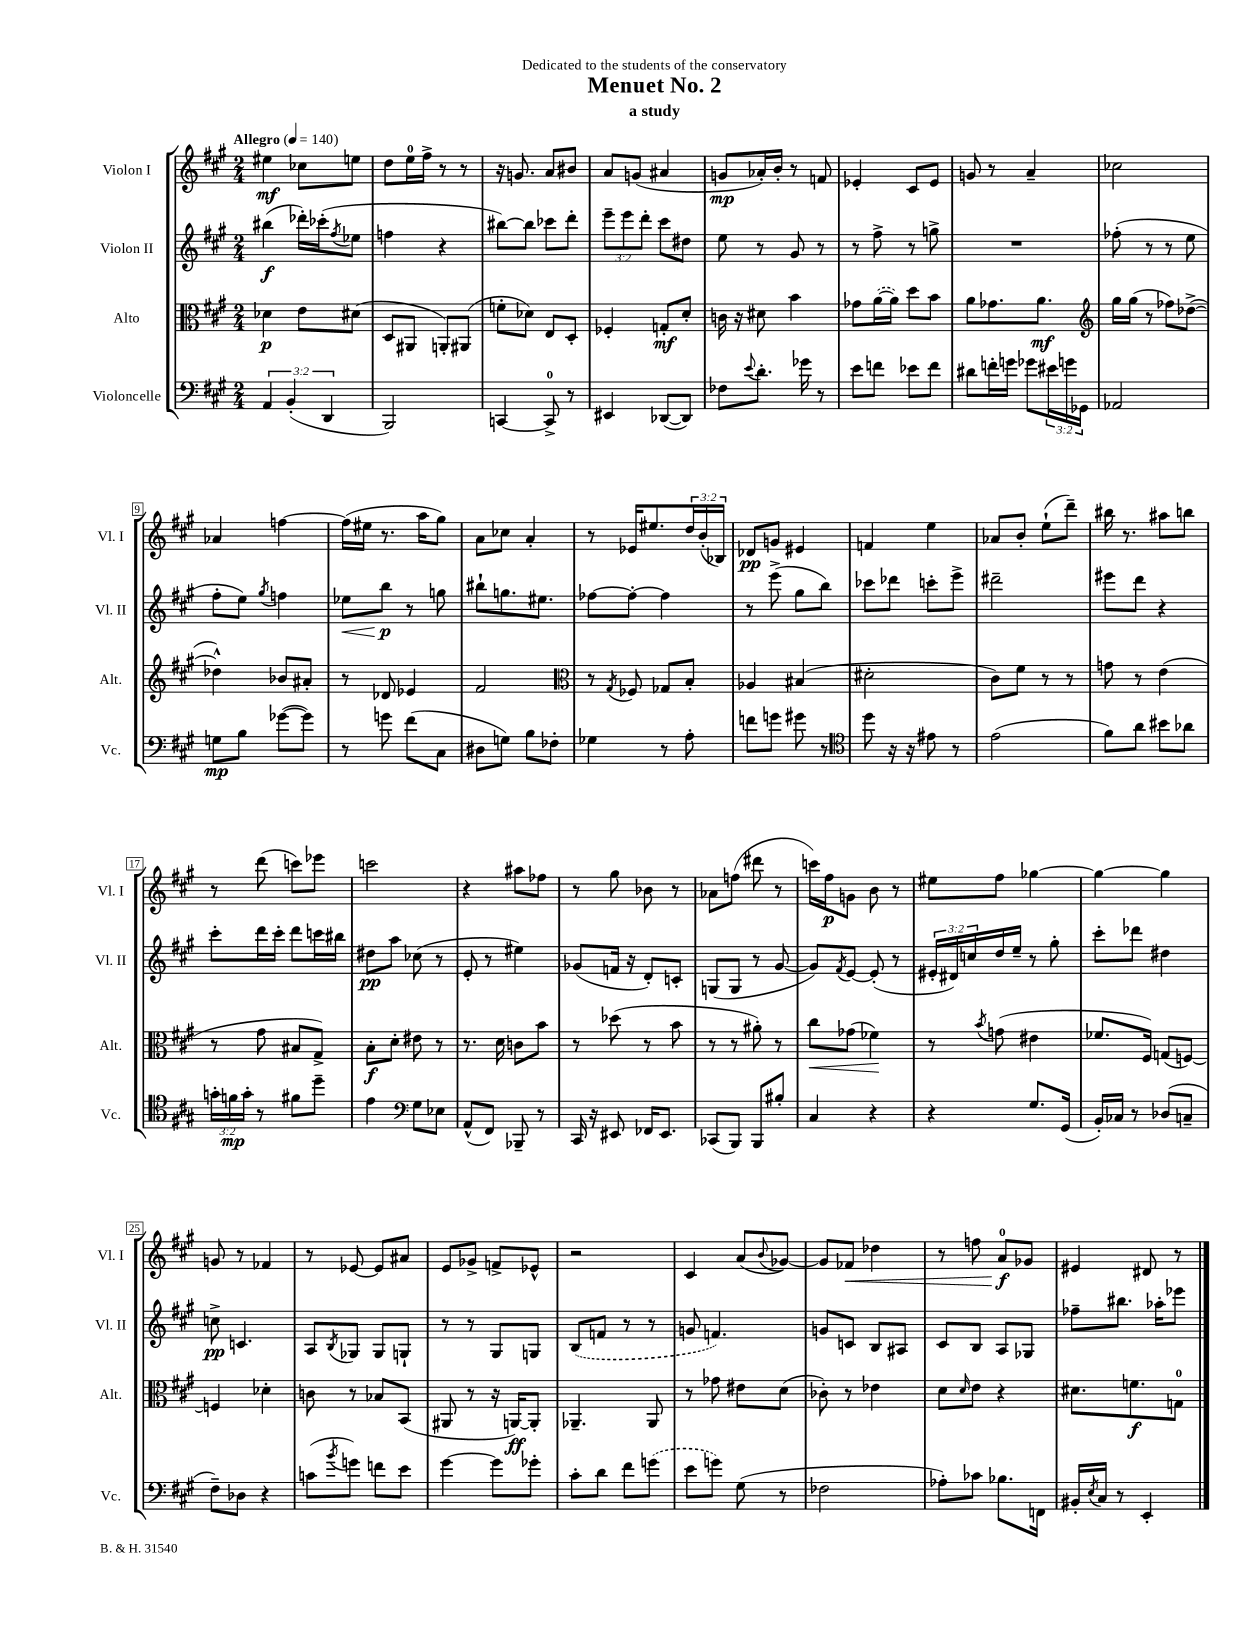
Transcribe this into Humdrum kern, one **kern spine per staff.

**kern	**dynam	**kern	**dynam	**kern	**dynam	**kern	**dynam
*part4	*part4	*part3	*part3	*part2	*part2	*part1	*part1
*staff4	*staff4	*staff3	*staff3	*staff2	*staff2	*staff1	*staff1
*I"Violoncelle	*	*I"Alto	*	*I"Violon II	*	*I"Violon I	*
*I'Vc.	*	*I'Alt.	*	*I'Vl. II	*	*I'Vl. I	*
*clefF4	*	*clefC3	*	*clefG2	*	*clefG2	*
*k[f#c#g#]	*	*k[f#c#g#]	*	*k[f#c#g#]	*	*k[f#c#g#]	*
*M2/4	*	*M2/4	*	*M2/4	*	*M2/4	*
*MM140	*	*MM140	*	*MM140	*	*MM140	*
=1	=1	=1	=1	=1	=1	=1	=1
!	!	!	!	!	!	!LO:TX:a:B:t=Allegro	!
6AA/	.	4d-X\	p	(4bb#X\	f	4ee#X\	mf
(6BB'/	.	.	.	.	.	.	.
.	.	8e\L	.	16ddd-X'\LL)	.	8cc-X\L	.
.	.	.	.	(16ccc-X'\J	.	.	.
6DD/	.	.	.	.	.	.	.
.	.	.	.	8qff#/	.	.	.
.	.	(8d#X\J	.	8ee-X\J	.	8een\J	.
=2	=2	=2	=2	=2	=2	=2	=2
2BBB/)	.	8D/L	.	4ffn\	.	8dd\L	.
.	.	8AA#X/J	.	.	.	16ee\L	.
.	.	.	.	.	.	16ff#^\JJ	.
.	.	8AAn'/L)	.	4r	.	8r	.
.	.	(8AA#X/J	.	.	.	8r	.
=3	=3	=3	=3	=3	=3	=3	=3
[4CCn/	.	8fn'\L	.	[8bb#X\L)	.	16r	.
.	.	.	.	.	.	8.gn/	.
.	.	8d-X\J)	.	8bb#\J]	.	.	.
8CC^/]	.	8E/L	.	8ccc-X\L	.	8a/L	.
8r	.	8D'/J	.	8ddd'\J	.	8b#X/J	.
=4	=4	=4	=4	=4	=4	=4	=4
4EE#X/	.	4F-X'/	.	12eee~\L	.	8a/L	.
.	.	.	.	12eee\	.	.	.
.	.	.	.	.	.	(8gn/J	.
.	.	.	.	12ddd'\J	.	.	.
([8DD-X/L	.	8Gn'/L	mf	8ccc#\L	.	4a#X/	.
8DD-/J])	.	8d'/J	.	8dd#X\J	.	.	.
=5	=5	=5	=5	=5	=5	=5	=5
8F-X\L	.	16cn\	.	8ee\	.	8gn/L	mp
.	.	16r	.	.	.	.	.
8qqe/	.	.	.	.	.	.	.
8.d'\J	.	8d#X\	.	8r	.	16a-X'/L)	.
.	.	.	.	.	.	16b'/JJ	.
.	.	4b\	.	8g#/	.	8r	.
16g-X\	.	.	.	.	.	.	.
8r	.	.	.	8r	.	8fn/	.
=6	=6	=6	=6	=6	=6	=6	=6
8e\L	.	8g-X\L	.	8r	.	4e-X'/	.
8fn\J	.	([16a\L	.	8ff#^\	.	.	.
.	.	16a\JJ])	.	.	.	.	.
8e-X\L	.	8dd\L	.	8r	.	8c#/L	.
8f\J	.	8b\J	.	8ggn^\	.	8e-/J	.
=7	=7	=7	=7	=7	=7	=7	=7
8d#X\L	.	8a\L	.	2r	.	8gn/	.
16fn'\L	.	8.g-X\	.	.	.	8r	.
16gn\JJ	.	.	.	.	.	.	.
8g-X\L	.	.	.	.	.	4a~/	.
.	.	8.a\J	mf	.	.	.	.
24e#X\L	.	.	.	.	.	.	.
24gn\	.	.	.	.	.	.	.
24GG-X\JJ	.	.	.	.	.	.	.
=8	=8	=8	=8	=8	=8	=8	=8
*	*	*clefG2	*	*	*	*	*
2AA-X/	.	16gg#\LL	.	(8ff-X'\	.	2cc-X\	.
.	.	(16gg#\JJ	.	.	.	.	.
.	.	8r	.	8r	.	.	.
.	.	8ff-X\L)	.	8r	.	.	.
.	.	([8dd-X^\J	.	8ee\	.	.	.
!!LO:LB:g=z
=9	=9	=9	=9	=9	=9	=9	=9
8Gn\L	mp	4dd-X^^\])	.	8ff#'\L	.	4a-X/	.
8B\J	.	.	.	8ee\J)	.	.	.
.	.	.	.	8qgg#/	.	.	.
([8g-X\L	.	8b-X/L	.	4ffn\	.	[4ffn\	.
8g-\J])	.	8a#X'/J	.	.	.	.	.
=10	=10	=10	=10	=10	=10	=10	=10
!	!	!	!	!	!LO:HP:b	!	!
8r	.	8r	.	8ee-X\L	<	(16ff\LL]	.
.	.	.	.	.	.	16ee#X\JJ	.
8gn\	.	8d-X/	.	8bb\J	p	8.r	.
(8f#\L	.	4e-X/	.	8r	[	.	.
.	.	.	.	.	.	16aa\KL	.
8C#\J	.	.	.	8ggn\	.	8gg#\J)	.
=11	=11	=11	=11	=11	=11	=11	=11
8D#X\L	.	2f#/	.	8bb#X`\L	.	8a\L	.
8Gn\J)	.	.	.	8.ggn\	.	8cc-X\J	.
8B\L	.	.	.	.	.	4a'/	.
.	.	.	.	8.ee#X\J	.	.	.
8F-X'\J	.	.	.	.	.	.	.
=12	=12	=12	=12	=12	=12	=12	=12
*	*	*clefC3	*	*	*	*	*
4G-X\	.	8r	.	[8ff-X\L	.	8r	.
.	.	8qG#/	.	.	.	.	.
.	.	8F-X/	.	8ff-'\J_	.	16e-X/KL	.
.	.	.	.	.	.	8.ee#X/	.
8r	.	8G-X/L	.	4ff-\]	.	.	.
8A'\	.	8B'/J	.	.	.	24dd/L	.
.	.	.	.	.	.	(24b'/	.
.	.	.	.	.	.	24B-X/JJ)	.
=13	=13	=13	=13	=13	=13	=13	=13
8fn\L	.	4A-X/	.	8r	.	8d-X/L	pp
8gn\J	.	.	.	(8eee^\	.	8gn/J	.
8g#X\	.	(4B#X/	.	8gg#\L	.	4e#X/	.
8r	.	.	.	8bb\J)	.	.	.
=14	=14	=14	=14	=14	=14	=14	=14
*clefC4	*	*	*	*	*	*	*
8dd\	.	2d#X'\	.	8ccc-X\L	.	4fn/	.
16r	.	.	.	8ddd-X\J	.	.	.
16r	.	.	.	.	.	.	.
8e#X\	.	.	.	8cccn'\L	.	4ee\	.
8r	.	.	.	8eee^\J	.	.	.
=15	=15	=15	=15	=15	=15	=15	=15
(2e\	.	8c#\L)	.	2ddd#X~\	.	8a-X/L	.
.	.	8f#\J	.	.	.	8b'/J	.
.	.	8r	.	.	.	(8ee`\L	.
.	.	8r	.	.	.	8ddd~\J)	.
=16	=16	=16	=16	=16	=16	=16	=16
8f#\L)	.	8gn\	.	8eee#X\L	.	16bb#X\	.
.	.	.	.	.	.	8.r	.
8a\J	.	8r	.	8ddd\J	.	.	.
8b#X\L	.	(4e\	.	4r	.	8aa#X\L	.
8a-X\J	.	.	.	.	.	8bbn\J	.
!!LO:LB:g=z
=17	=17	=17	=17	=17	=17	=17	=17
24gn'\LL	.	8r	.	8ccc#'\L	.	8r	.
24fn\	mp	.	.	.	.	.	.
24g'\JJ	.	.	.	.	.	.	.
8r	.	8g#\	.	16ddd\L	.	(8ddd\	.
.	.	.	.	16ccc#'\JJ	.	.	.
8f#X\L	.	8B#X/L	.	8ddd\L	.	8cccn\L)	.
8dd~\J	.	8G#^/J)	.	16cccn\L	.	8eee-X\J	.
.	.	.	.	16bb#X\JJ	.	.	.
=18	=18	=18	=18	=18	=18	=18	=18
4e\	.	8B'\L	f	8dd#X\L	pp	2cccn\	.
.	.	8d'\J	.	8aa\J	.	.	.
*clefF4	*	*	*	*	*	*	*
8G#\L	.	8e#X\	.	(8cc-X\	.	.	.
8E-X\J	.	8r	.	8r	.	.	.
=19	=19	=19	=19	=19	=19	=19	=19
(8AA^^/L	.	8.r	.	8e'/	.	4r	.
8FF#/J)	.	.	.	8r	.	.	.
.	.	16d\	.	.	.	.	.
8BBB-X~/	.	8cn\L	.	4ee#X\)	.	8aa#X\L	.
8r	.	8b\J	.	.	.	8ff-X\J	.
=20	=20	=20	=20	=20	=20	=20	=20
16CC#/	.	8r	.	(8g-X/L	.	8r	.
16r	.	.	.	.	.	.	.
8EE#X/	.	(8dd-X\	.	16fn/Jk	.	8gg#\	.
.	.	.	.	16r	.	.	.
16FF-X/KL	.	8r	.	8d'/L)	.	8b-X\	.
8.EE#/J	.	.	.	.	.	.	.
.	.	8b\	.	8cn'/J	.	8r	.
=21	=21	=21	=21	=21	=21	=21	=21
(8CC-X/L	.	8r	.	(8Gn/L	.	8a-X\L	.
8BBB/J)	.	8r	.	8G/J	.	(8ffn\J	.
8BBB/L	.	8a#X'\)	.	8r	.	8ddd#X\	.
8B#X'/J	.	8r	.	[8g#/	.	8r	.
=22	=22	=22	=22	=22	=22	=22	=22
!	!	!	!LO:HP:b	!	!	!	!
4C#/	.	8cc#\L	<	8g#/L])	.	16cccn\LL)	.
.	.	.	.	.	.	16ff#\J	p
.	.	.	.	8qf#/	.	.	.
.	.	(8g-X\J	.	[8e/J	.	8gn\J	.
4r	.	4f-X\)	.	(8e'/]	.	8b\	.
.	.	.	.	8r	.	8r	.
.	.	.	[	.	.	.	.
=23	=23	=23	=23	=23	=23	=23	=23
4r	.	8r	.	24e#X'/LL	.	8ee#X\L	.
.	.	.	.	24d#X/)	.	.	.
.	.	.	.	24ccn/	.	.	.
.	.	8qb/	.	.	.	.	.
.	.	(8gn\	.	16dd/	.	8ff#\J	.
.	.	.	.	16ee~/JJ	.	.	.
8.G#/L	.	4e#X\	.	8r	.	[4gg-X\	.
.	.	.	.	8gg#'\	.	.	.
(16GG#/Jk	.	.	.	.	.	.	.
=24	=24	=24	=24	=24	=24	=24	=24
16BB'/LL)	.	8.f-X/L	.	8ccc#'\L	.	4gg-\_	.
16C-X/JJ	.	.	.	.	.	.	.
8r	.	.	.	8ddd-X\J	.	.	.
.	.	16F#/Jk)	.	.	.	.	.
(8D-X/L	.	(8Gn/L	.	4dd#X\	.	4gg-\]	.
8Cn~/J	.	[8Fn/J)	.	.	.	.	.
!!LO:LB:g=z
=25	=25	=25	=25	=25	=25	=25	=25
8F#~\L)	.	4Fn/]	.	8ccn^\	pp	8gn/	.
8D-X\J	.	.	.	4.cn/	.	8r	.
4r	.	4d-X'\	.	.	.	4f-X/	.
=26	=26	=26	=26	=26	=26	=26	=26
(8cn\L	.	8cn\	.	8A/L	.	8r	.
8qb/	.	.	.	8qB/	.	.	.
8gn\J)	.	8r	.	8G-X/J	.	[8e-X/	.
8fn\L	.	8B-X/L	.	8G-/L	.	8e-/L]	.
8e\J	.	(8BB/J	.	8Gn`/J	.	8a#X/J	.
=27	=27	=27	=27	=27	=27	=27	=27
[4g#\	.	8AA#X/	.	8r	.	8e/L	.
.	.	8r	.	8r	.	8g-X^/J	.
8g#\L]	.	16r	.	8G#/L	.	8fn^/L	.
.	.	[16AAn/KL)	ff	.	.	.	.
8g-X'\J	.	8AA'/J]	.	8Gn/J	.	8e-X^^/J	.
=28	=28	=28	=28	=28	=28	=28	=28
8c#'\L	.	4.AA-X~/	.	(8B/L	.	2r	.
8d\J	.	.	.	8fn/J	.	.	.
8f#\L	.	.	.	8r	.	.	.
(8gn\J	.	8AA-/	.	8r	.	.	.
=29	=29	=29	=29	=29	=29	=29	=29
8e\L	.	8r	.	8gn/	.	4c#/	.
8gn\J)	.	8g-X\	.	4.fn/)	.	.	.
(8G#\	.	8e#X\L	.	.	.	(8a/L	.
.	.	.	.	.	.	8qqb/	.
8r	.	(8d\J	.	.	.	[8g-X/J)	.
=30	=30	=30	=30	=30	=30	=30	=30
2F-X\	.	8c-X'\)	.	8gn/L	.	8g-/L]	.
!	!	!	!	!	!	!	!LO:HP:b
.	.	8r	.	8cn/J	.	8f-X/J	<
.	.	4e-X\	.	8B/L	.	4dd-X\	.
.	.	.	.	8A#X/J	.	.	.
=31	=31	=31	=31	=31	=31	=31	=31
8A-X'\L)	.	8d\L	.	8c#/L	.	8r	.
.	.	16qqd/	.	.	.	.	.
8c-X\J	.	8e\J	.	8B/J	.	8ffn\	.
8.B-X\L	.	4r	.	8A/L	.	8a/L	f
.	.	.	.	8G-X/J	.	8g-X/J	[
16FFn\Jk	.	.	.	.	.	.	.
=32	=32	=32	=32	=32	=32	=32	=32
16BB#X'/LL	.	8.d#X\L	.	8ff-X~\L	.	4e#X/	.
8qE/	.	.	.	.	.	.	.
16C#/JJ	.	.	.	.	.	.	.
8r	.	.	.	8.bb#X\J	.	.	.
.	.	8.fn\	f	.	.	.	.
4EE'/	.	.	.	.	.	8d#X/	.
.	.	.	.	16aa-X'\KL	.	.	.
.	.	8Gn\J	.	8eee-X\J	.	8r	.
==	==	==	==	==	==	==	==
*-	*-	*-	*-	*-	*-	*-	*-
